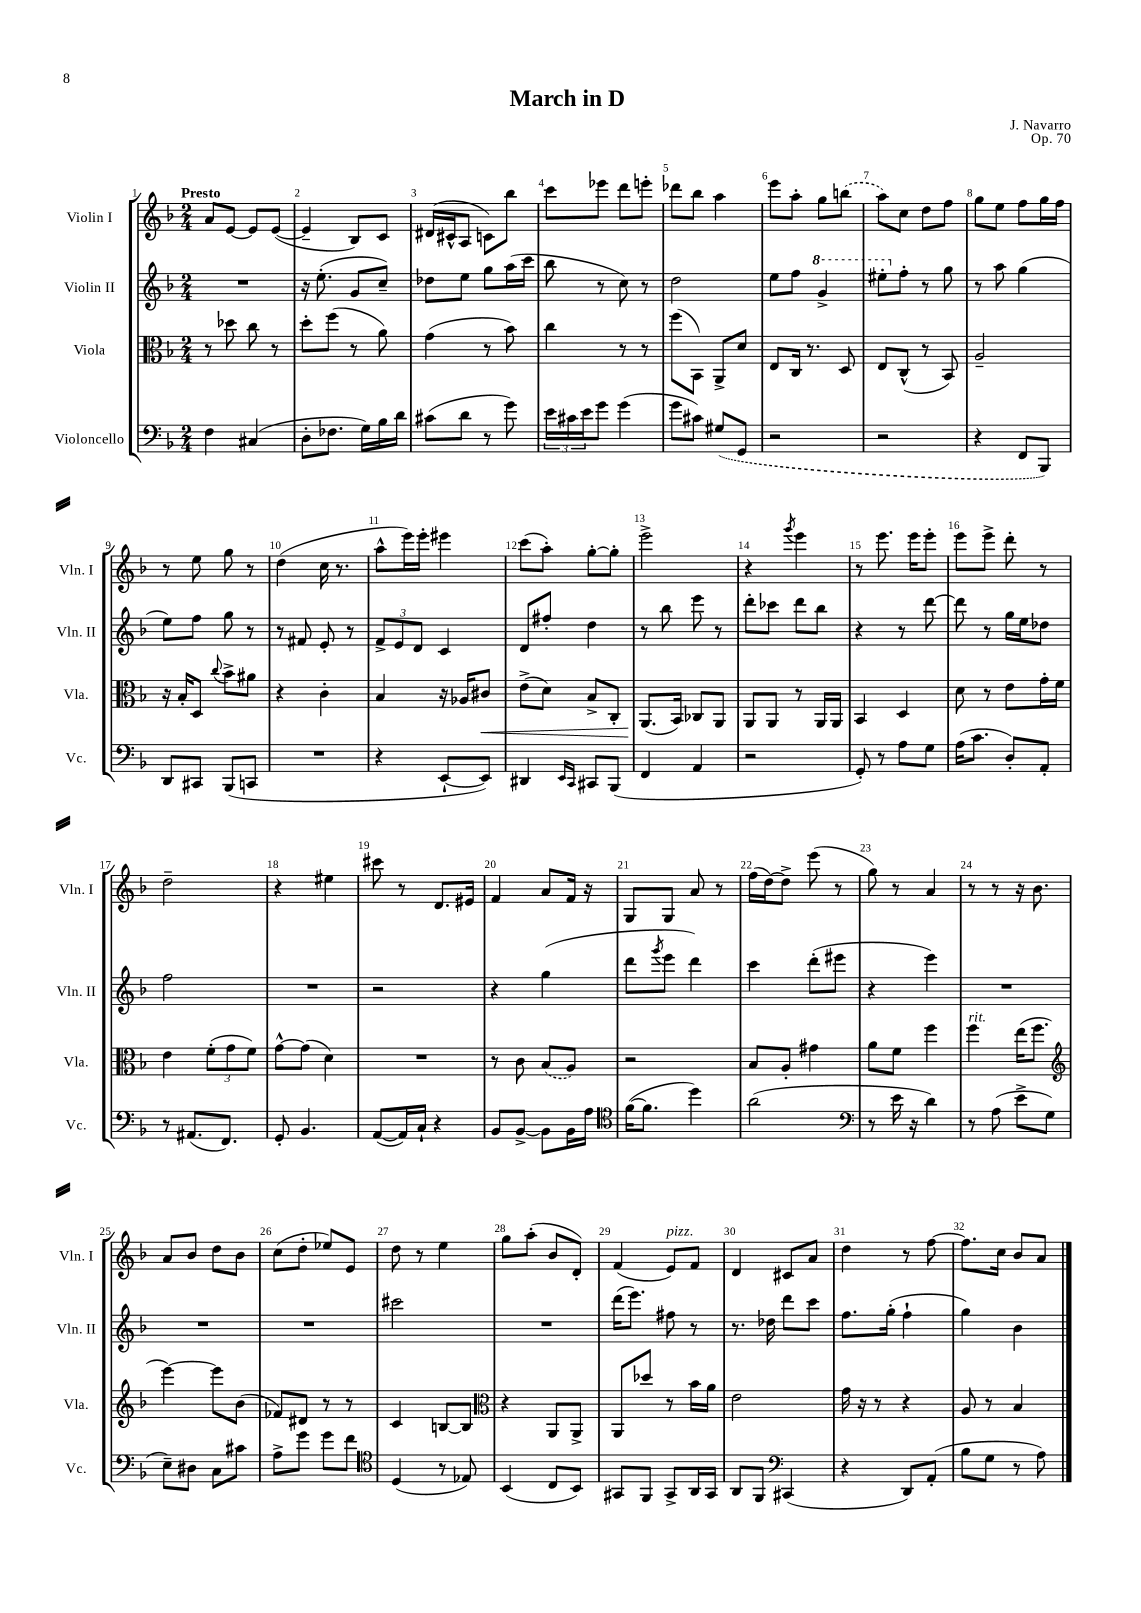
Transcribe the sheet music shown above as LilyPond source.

\header { title = "March in D" composer = "J. Navarro" opus = "Op. 70" }
<<
\new StaffGroup <<
\new Staff = "s0" \with { instrumentName = "Violin I" shortInstrumentName = "Vln. I" } {
    \clef treble \key f \major \numericTimeSignature \time 2/4 \tempo "Presto"
    a'8 e'8~ e'8 e'8~( |
    e'4-- bes8) c'8 |
    dis'16( cis'16-^ a8 c'8) bes''8 |
    c'''8 ees'''8 d'''8 e'''8-. |
    des'''8 bes''8 a''4 |
    e'''8 a''8-. g''8 \once \slurDashed b''8( |
    a''8) c''8 d''8 f''8 |
    g''8 e''8 f''8 g''16 f''16 |
    r8 e''8 g''8 r8 |
    d''4( c''16 r8. |
    a''8-^ e'''16) e'''16-. eis'''4 |
    c'''8( a''8-.) g''8~-. g''8-. |
    e'''2-> |
    r4 \acciaccatura { g'''8 } e'''4 |
    r8 e'''8. e'''16 e'''8-. |
    e'''8 e'''8-> d'''8-. r8 |
    d''2-- |
    r4 eis''4 |
    cis'''8 r8 d'8. eis'16 |
    f'4 a'8 f'16 r16 |
    g8 g8 a'8 r8 |
    f''16( d''16~) d''8-> e'''8( r8 |
    g''8) r8 a'4 |
    r8 r8 r16 bes'8. |
    a'8 bes'8 d''8 bes'8 |
    c''8( d''8-. ees''8) e'8 |
    d''8 r8 e''4 |
    g''8 a''8-.( bes'8 d'8-.) |
    f'4( e'8^\markup { \italic "pizz." }) f'8 |
    d'4 cis'8 a'8 |
    d''4 r8 f''8~ |
    f''8. c''16 bes'8 a'8 \bar "|." |
}
\new Staff = "s1" \with { instrumentName = "Violin II" shortInstrumentName = "Vln. II" } {
    \clef treble \key f \major \numericTimeSignature \time 2/4
    R2 |
    r16 e''8.-.( g'8 c''8--) |
    des''8 e''8 g''8 a''16( c'''16 |
    bes''8 r8 c''8) r8 |
    d''2 |
    e''8 f''8 \ottava #1 g''4-> |
    eis'''8-. \ottava #0 f''8-. r8 g''8 |
    r8 a''8 g''4( |
    e''8) f''8 g''8 r8 |
    r8 fis'8 e'8-. r8 |
    \tuplet 3/2 { f'8-> e'8 d'8 } c'4 |
    d'8 fis''8-. d''4 |
    r8 bes''8 e'''8 r8 |
    d'''8-. ces'''8 d'''8 bes''8 |
    r4 r8 d'''8~ |
    d'''8 r8 g''16 e''16 des''8 |
    f''2 |
    R2 |
    r2 |
    r4 g''4( |
    d'''8 \acciaccatura { g'''8 } e'''8 d'''4) |
    c'''4 d'''8-.( eis'''8 |
    r4 e'''4) |
    R2 |
    R2 |
    R2 |
    cis'''2 |
    R2 |
    d'''16( e'''8.) fis''8 r8 |
    r8. des''16 d'''8 c'''8 |
    f''8. g''16-.( f''4-! |
    g''4) bes'4 \bar "|." |
}
\new Staff = "s2" \with { instrumentName = "Viola" shortInstrumentName = "Vla." } {
    \clef alto \key f \major \numericTimeSignature \time 2/4
    r8 des''8 c''8 r8 |
    d''8-. f''8( r8 a'8) |
    g'4( r8 bes'8) |
    c''4 r8 r8 |
    f''8( bes,8) a,8-> d'8 |
    e8 c16 r8. d8 |
    e8 c8-^( r8 bes,8) |
    a2-- |
    r16 bes16-. d8 \appoggiatura { c''8 } bes'8-> ais'8 |
    r4 c'4-. |
    bes4 r16 aes16 cis'8\< |
    e'8->( d'8) bes8-> c8-. |
    a,8.\!( bes,16) ces8 a,8 |
    a,8 a,8 r8 a,16 a,16 |
    bes,4 d4 |
    d'8 r8 e'8 g'16-. f'16 |
    e'4 \tuplet 3/2 { f'8-.( g'8 f'8) } |
    g'8~-^ g'8( d'4) |
    R2 |
    r8 c'8 \once \slurDashed bes8( a8) |
    r2 |
    bes8 a8-. gis'4 |
    a'8 f'8 f''4 |
    f''4^\markup { \italic "rit." } e''16( f''8. |
    \clef treble e'''4~) e'''8 bes'8( |
    fes'8) dis'8 r8 r8 |
    c'4 b8~ b8 |
    \clef alto r4 a,8 a,8-> |
    a,8 des''8 r8 bes'16 a'16 |
    e'2 |
    g'16 r16 r8 r4 |
    a8 r8 bes4 \bar "|." |
}
\new Staff = "s3" \with { instrumentName = "Violoncello" shortInstrumentName = "Vc." } {
    \clef bass \key f \major \numericTimeSignature \time 2/4
    f4 cis4( |
    d8-. fes8. g16) bes16 d'16 |
    cis'8( d'8 r8 g'8) |
    \tuplet 3/2 { e'16 cis'16 e'16 } g'8 g'4( |
    g'8 cis'8) \once \slurDashed gis8( g,8 |
    r2 |
    r2 |
    r4 f,8 bes,,8) |
    d,8 cis,8 bes,,8( c,8 |
    R2 |
    r4 e,8~-! e,8) |
    dis,4 \grace { e,16 c,16 } cis,8 bes,,8( |
    f,4 a,4 |
    r2 |
    g,8-.) r8 a8 g8 |
    a16( c'8. d8-.) a,8-. |
    r8 ais,8.( f,8.) |
    g,8-. bes,4. |
    a,8~( a,16) c16-! r4 |
    bes,8 bes,8~-> bes,8 bes,16 a16 |
    \clef tenor f'16~( f'8. d''4) |
    a'2( |
    \clef bass r8 e'16 r16 d'4) |
    r8 a8( e'8-> g8 |
    e8--) dis8 c8 cis'8 |
    a8-> g'8 g'8 f'8 |
    \clef tenor d4( r8 ees8) |
    bes,4( c8 bes,8) |
    gis,8 f,8 gis,8-> a,16 gis,16 |
    a,8 f,8 \clef bass cis,4( |
    r4 d,8) a,8-.( |
    bes8 g8 r8 a8) \bar "|." |
}
>>
>>
\layout { \context { \Score \override BarNumber.break-visibility = ##(#f #t #t) barNumberVisibility = #all-bar-numbers-visible } }
